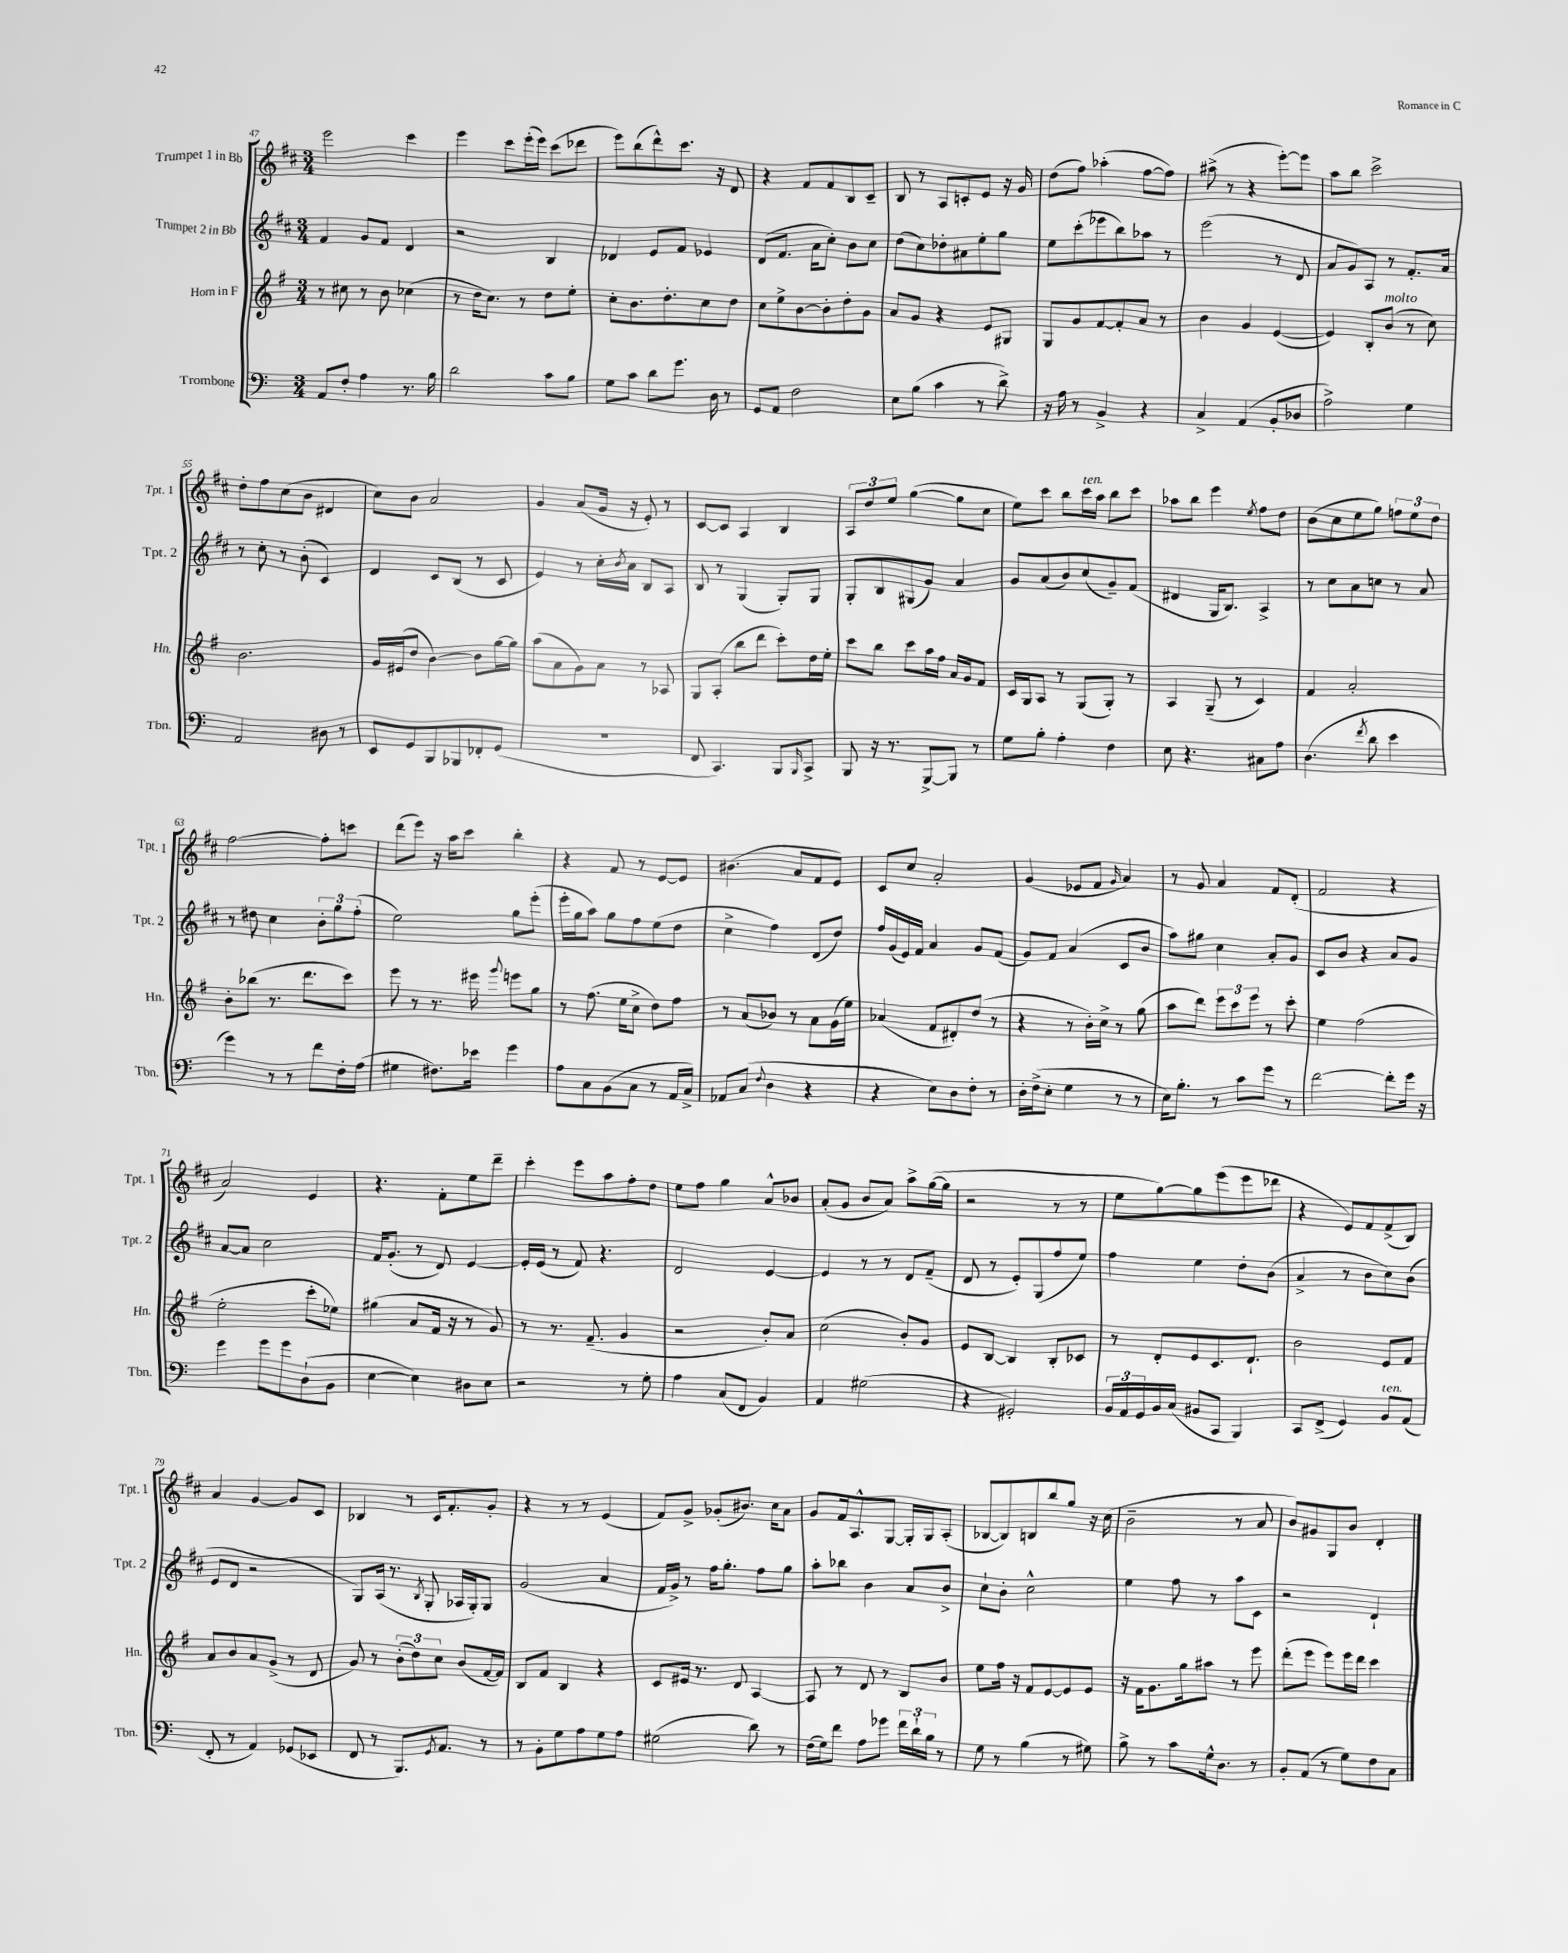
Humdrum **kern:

**kern	**kern	**kern	**kern
*staff4	*staff3	*staff2	*staff1
*clefF4	*clefG2	*clefG2	*clefG2
*k[]	*k[f#]	*k[f#c#]	*k[f#c#]
*M3/4	*M3/4	*M3/4	*M3/4
8AA	8r	4f#	2eee
8F'	8cc#	.	.
4A	8r	8g	.
.	8b	8f#	.
8.r	(4cc-	4d	4ccc#
16B	.	.	.
=	=	=	=
2d	8r	2r	4eee
.	16dd	.	.
.	8.cc)	.	.
.	.	.	8ccc#
.	8r	.	(16eee'
.	.	.	16eee)
8c	8dd	4B	(8ccc#
8B	8ee'	.	8ddd-
=	=	=	=
8G	8cc'	4d-	8eee)
8c	8.b	.	(8bb
8d	.	8e	8ddd^^)
.	8.dd'	.	.
8.g	.	8f#	8.ccc#
.	8cc	4e-	.
16D	.	.	16r
8r	8dd	.	8d
=	=	=	=
8GG	8cc	(8d	4r
8AA	8ee^	8.f#	.
2F	[8b	.	8f#
.	.	16a	.
.	8b']	8cc#')	8f#
.	8dd'	8b	8B
.	8g	8cc#	8c#~
=	=	=	=
8E	8a	(8dd	8B
(8B	8g	8cc#)	8r
4c	4r	8dd-'	8A
.	.	8a#	8c'
8r	8e	8ee'	8e
8d^)	8G#	8gg	16r
.	.	.	16g
=	=	=	=
16r	8G	8ee	(8dd
16A	.	.	.
8r	8g	(8ccc#'	8ff#)
4BB^	[8f#	8eee-	(4aa-'
.	8f#']	8bb)	.
4r	8a	8aa-	[8ff#
.	8r	8r	8ff#])
=	=	=	=
4C^	4b	(2eee	(8aa#^
.	.	.	8r
(4AA	4g	.	4r
8BB'	([4e	8r	[8eee')
8D-	.	8d	8eee]
=	=	=	=
2A^)	4e])	8a	8aa
.	.	8g)	8bb
.	8B'	8A	2ccc#^
.	(8b	8r	.
4G	8r	8.f#'	.
.	8cc)	.	.
.	.	16a	.
=	=	=	=
2AA	2.b	8r	8dd'
.	.	8cc#'	8ff#
.	.	8r	(8cc#
.	.	(8b'	8b
8D#	.	4c#)	4d#
8r	.	.	.
=	=	=	=
8EE	16g	4d	8cc#)
.	(16e#	.	.
8GG	8dd	.	8b
8BBB	[4b)	8c#	2a
8BBB-	.	(8B	.
8FF-'	8b]	8r	.
(8GG	[16gg	8c#	.
.	16gg]	.	.
=	=	=	=
2.r	(8aa	4e)	4g
.	8a	.	.
.	8g)	8r	(8a
.	8a	16cc#'	16g
.	.	8qb	.
.	.	16a	16r
.	8r	8B	8e')
.	8A-	8A	8r
=	=	=	=
8FF	8G	8B	[8c#
4.CC)	(8A'	8r	8c#]
.	8bb	(4G	4A
.	8ddd	.	.
8BBB	8ccc')	8G')	4B
16qqBBB	.	.	.
8CC^	16dd	8G	.
.	16ee'	.	.
=	=	=	=
8BBB	8ccc	8G'	12A
.	.	.	12dd
16r	8bb	8B	.
.	.	.	12ee
8.r	.	.	.
.	8ccc	(8G#	([4gg
[8BBB^	16aa	8g)	.
.	16ff#	.	.
8BBB]	16a	4a	8gg]
.	16g	.	.
8r	8f#	.	8cc#
=	=	=	=
8G	16c	8g	8ee)
.	16G	.	.
8B'	8A	(8a	8ccc#
4A'	8r	8b)	8bb
.	(8G	(8cc#	16ccc#
.	.	.	16aa
4F	8G')	8g~)	8bb
.	8r	(8f#	8ccc#
=	=	=	=
8E	4A	4d#	8aa-
4.r	.	.	8bb
.	(8G~	16G	4eee
.	.	8.B)	.
.	8r	.	.
.	.	.	8qee
8C#	4c)	4A^	8ff#
8A	.	.	8dd
=	=	=	=
(4.D	4f#	8r	(8b
.	.	8cc#	8cc#
.	2a'	8a	8ee
8qf	.	.	.
8d	.	8cc	8gg)
4e	.	8r	12ff
.	.	.	12ee
.	.	8a	.
.	.	.	12dd
=	=	=	=
4g)	8b'	8r	[2ff#
.	(8bb-	8dd#	.
8r	8.r	4cc#	.
8r	.	.	.
.	8.ddd	.	.
8f	.	12b'	8ff#']
.	.	12gg	.
16F'	8ccc)	.	8ccc
.	.	(12ff#'	.
(16A	.	.	.
=	=	=	=
4G#	8eee	2ee)	(8ddd
.	8r	.	8eee)
8.F#)	8.r	.	16r
.	.	.	16aa
.	.	.	8ccc#
16e-	16eee#	.	.
.	8qqggg	.	.
4g	8eee	8gg	4bb'
.	8gg	(8eee'	.
=	=	=	=
8A	8r	16eee'	4r
.	.	16gg	.
8C	(8.ff#	8aa)	.
(8BB	.	8gg	8f#
.	16ee	.	.
8C	8cc^	8ff#	8r
8r	8dd)	(8ee	[8e
16AA	8ff#	8dd	8e]
16C^)	.	.	.
=	=	=	=
8AA-	8r	4cc#^	(4.b#
(8C	(8a	.	.
8qqF	.	.	.
4D	8b-)	4ff#)	.
.	8r	.	8a
4r	8a	(8d	8f#
.	(16g	8dd)	8e)
.	16ee)	.	.
=	=	=	=
4r	(4a-	16ff#	8c#
.	.	(16g	.
.	.	16e)	8cc#
.	.	16f#	.
8E)	8f#	4a	2a'
8D	8d#')	.	.
8F'	(8dd	8g	.
8r	8r	(8f#	.
=	=	=	=
16D'	4r	8g)	(4g
(16F^	.	.	.
8E'	.	8f#	.
4G	8r	(4a	8e-
.	16b')	.	8f#
.	16cc^	.	.
.	.	.	16qqg
8r	8r	8c#	4a)
8r	(8gg	8b	.
=	=	=	=
16E)	8aa	8aa)	8r
8.B'	.	.	.
.	8ddd)	8gg#	8g
8r	12eee	4cc#	4a
.	12ccc	.	.
8c	.	.	.
.	12eee	.	.
8g	8r	8a'	8f#
8r	8ccc'	8g	(8d'
=	=	=	=
[2f	4ee	8c#	2f#
.	.	8b	.
.	(2ff#	4r	.
8f']	.	8a	4r
16g	.	8g	.
16r	.	.	.
=	=	=	=
4g	2ee'	[8a	2a)
.	.	8a]	.
8g	.	2cc#	.
8g	.	.	.
(8D`	8ccc'	.	4e
8BB	8ee-)	.	.
=	=	=	=
[4E	(4gg#	16f#	4.r
.	.	(8.g'	.
4E])	8a	8r	.
.	16f#	8d)	8f#'
.	16r	.	.
8D#	8r	[4e	8ee
8E	8g)	.	8ddd~
=	=	=	=
2r	8r	16e']	4ccc#'
.	.	(16e	.
.	8.r	8r	.
.	.	8f#)	8eee
.	(8.f#~	.	.
.	.	4.r	8aa
8r	4g	.	8ff#'
8G'	.	.	8dd
=	=	=	=
4A	2r	2d	8ee
.	.	.	8ff#
(8C	.	.	4gg
8FF	.	.	.
4BB)	8b')	[4e	8a^^
.	8a	.	8b-
=	=	=	=
4AA	(2cc	4e]	(8a'
.	.	.	8g
(2G#	.	8r	8b
.	.	8r	8a)
.	8b')	8d	8aa^
.	8g	(8f#~	([16gg
.	.	.	16gg]
=	=	=	=
4r	8e	8d	2r
.	[8B	8r	.
2GG#')	4B]	8e')	.
.	.	(8G	.
.	8B'	8ff#	8r
.	8c-	8ee)	8r
=	=	=	=
24BB	8r	4ff#	8ee
24AA	.	.	.
24GG	.	.	.
16BB	8d'	.	[8gg)
(16C	.	.	.
8BB#	8e	4ee	8gg]
8CC	8.c	.	(8eee
4BBB)	.	8dd'	8eee
.	8.d`	.	.
.	.	(8b	8ddd-
=	=	=	=
8CC	2b	4a^	4r
(8FF^	.	.	.
4GG)	.	8r	8e)
.	.	8b	8f#
8BB	8e	8cc#)	(8f#^
(8AA	8f#	(8b	8B)
=	=	=	=
8FF'	8a	8e	4a
8r	8b	8d	.
4AA)	8a	2r	[4g
.	(8g^	.	.
(8GG-	8r	.	8g]
8EE-	8d	.	8c#
=	=	=	=
8FF	8g)	8G)	4B-
8r	8r	(16A	.
.	.	8.r	.
8.BBB)	(12b'	.	8r
.	12dd)	.	.
.	.	8qB	.
.	.	8G'	16c#
.	12cc	.	.
8qGG	.	.	.
8.AA	.	.	8.f#'
.	(8b	16A-	.
.	.	16G')	.
8r	[16f#	8G	8g'
.	16f#])	.	.
=	=	=	=
8r	8B	(2g	4r
8BB'	8f#	.	.
8G	4B	.	8r
8A	.	.	8r
8G	4r	4a	(4e
8A	.	.	.
=	=	=	=
(2G#	8c	16f#	8f#)
.	.	16g^)	.
.	16e#	8r	8g^
.	8.r	.	.
.	.	16ff#	(8g-'
.	.	8.gg'	.
.	8d	.	8.b#)
8d)	[4A	8ff#	.
.	.	.	16cc#
8r	.	8gg	8a
=	=	=	=
(16F	8A]	8aa'	8g
16G)	.	.	.
8f	8r	8bb-	16f#
.	.	.	8.A^^
8A	8d	4b	.
8g-	8r	.	[8G
24f	8B	8a	16G']
24d`	.	.	.
.	.	.	16G
24B	.	.	.
8r	8b	8b^	(8A'
=	=	=	=
8G	8ee	8cc#`	[8B-
8r	16ff#	8b'	8B-])
.	16r	.	.
(4B	8f#	2cc#^^	8B
.	[8e	.	8bb
8r	8e]	.	8gg
8G#)	8e	.	16r
.	.	.	(16cc#
=	=	=	=
8B^	16r	4ee	2b~
.	16f#	.	.
8r	8.g	.	.
8c	.	8ff#	.
.	16gg	.	.
16G^^	8aa#	8r	.
8.D	.	.	.
.	8r	8aa	8r
8r	8eee	8c#	8a
=	=	=	=
8BB'	(8ddd'	2r	8b)
(8AA	8eee	.	8g#
8r	8eee)	.	8G
8G)	16eee	.	8b
.	16ddd	.	.
8F	4ccc	4d`	4d'
8C	.	.	.
==	==	==	==
*-	*-	*-	*-
